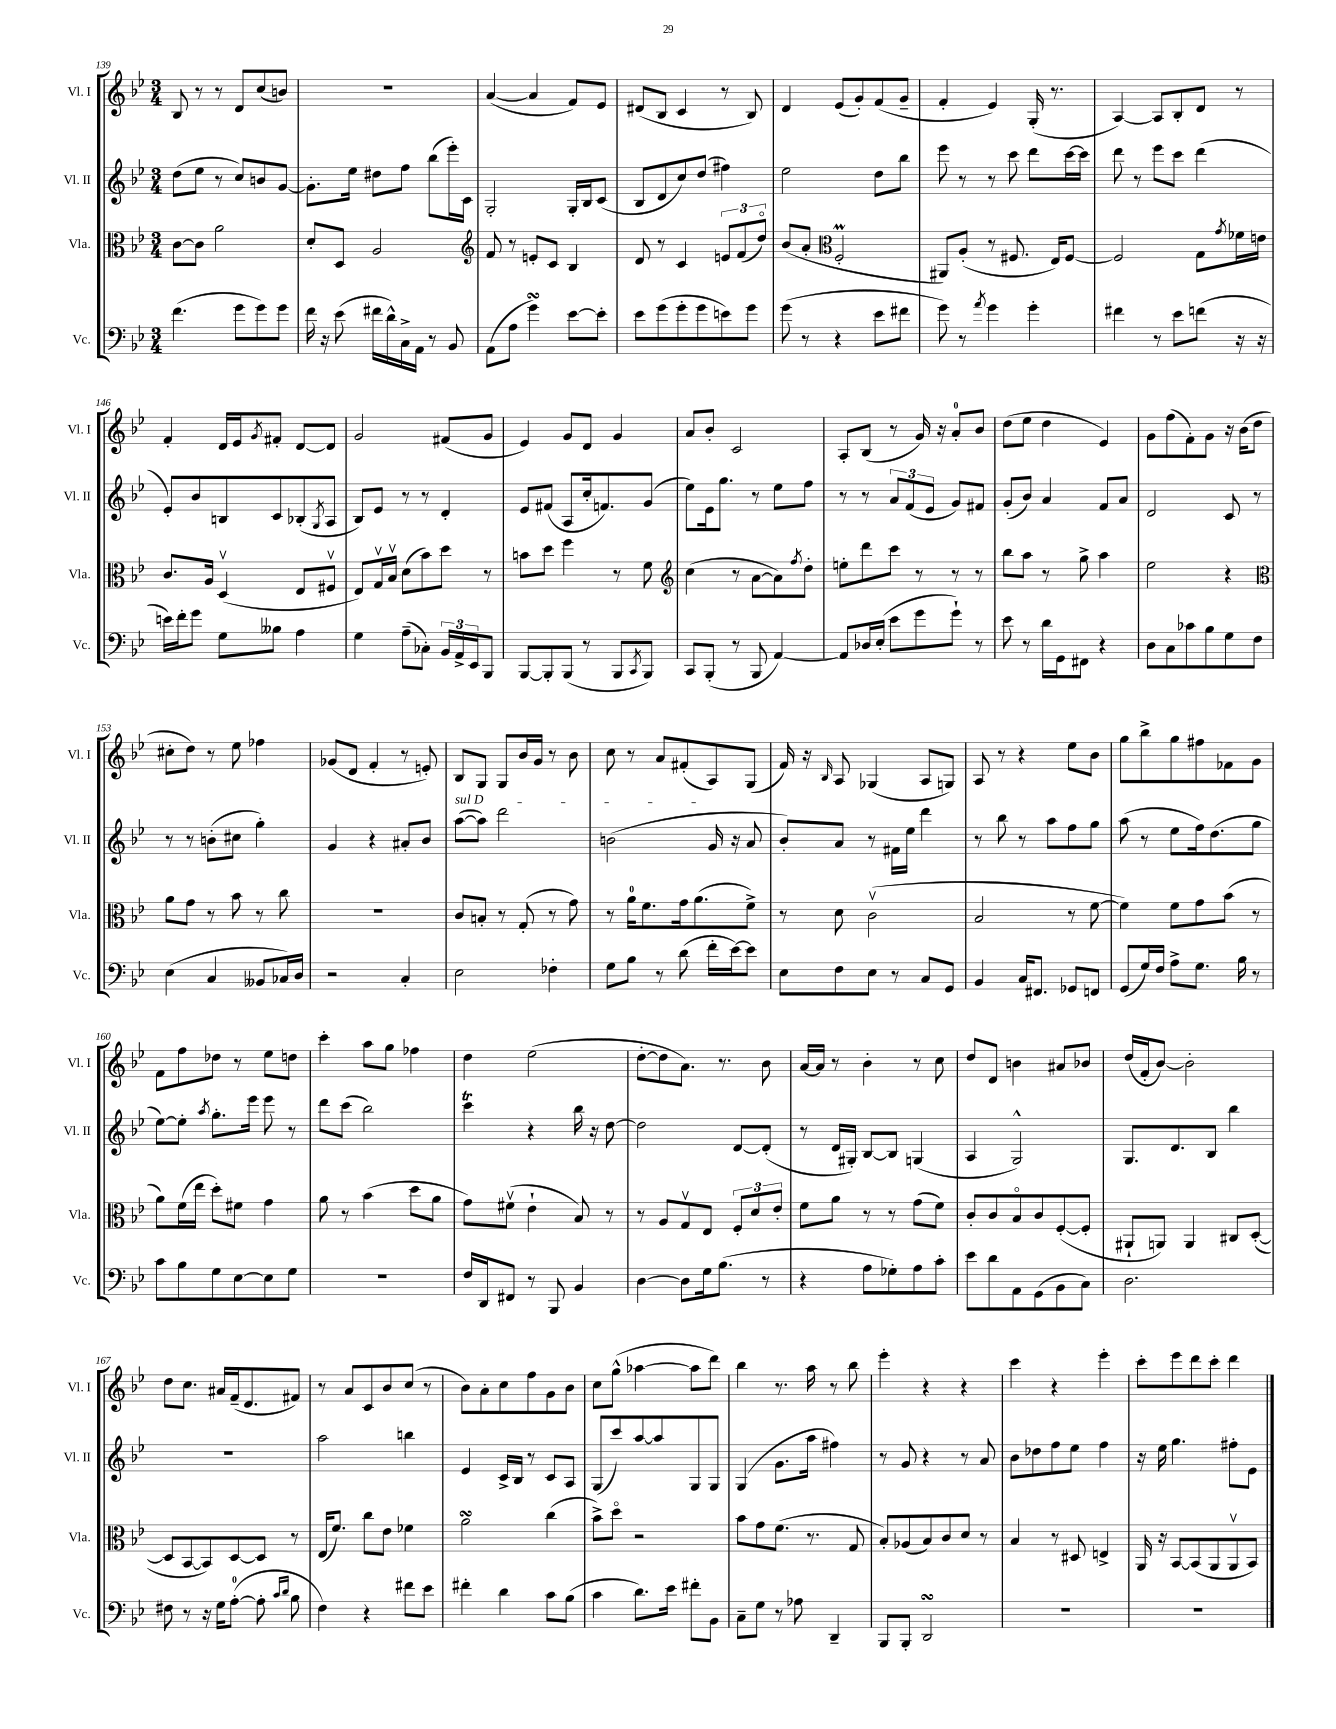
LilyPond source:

<<
\new StaffGroup <<
\new Staff = "s0" \with { instrumentName = "Vl. I" shortInstrumentName = "Vl. I" } {
    \clef treble \key bes \major \numericTimeSignature \time 3/4
    bes8 r8 r8 d'8 c''8( b'8) |
    R2. |
    a'4~( a'4 f'8) ees'8 |
    dis'8( bes8 c'4 r8 bes8) |
    d'4 ees'8( g'8-.) f'8( g'8-- |
    f'4-. ees'4) g16-.( r8. |
    a4~) a8 bes8-. d'8 r8 |
    f'4-. d'16 ees'16 \acciaccatura { g'8 } fis'8-. d'8~ d'8 |
    g'2 fis'8( g'8 |
    ees'4) g'8 d'8 g'4 |
    a'8 bes'8-. c'2 |
    a8-. bes8( r8 g'16) r16 a'8-0-. bes'8 |
    d''8( ees''8 d''4 ees'4) |
    g'8 f''8( f'8-.) g'8 r16 bes'16( d''8 |
    cis''8-. d''8) r8 ees''8 fes''4 |
    ges'8( d'8 f'4-. r8 e'8-.) |
    bes8 g8 g8 bes'16 g'16 r8 bes'8 |
    c''8 r8 a'8 fis'8-.( a8) g8( |
    f'16) r16 \grace { bes16 } a8 ges4( a8 g8) |
    a8 r8 r4 ees''8 bes'8 |
    g''8 bes''8-> g''8 fis''8 fes'8 g'8 |
    f'8 f''8 des''8 r8 ees''8 d''8 |
    c'''4-. a''8 g''8 fes''4 |
    d''4 ees''2( |
    d''8~-. d''8 a'8.) r8. bes'8 |
    a'16~ a'16 r8 bes'4-. r8 c''8 |
    d''8 d'8 b'4 ais'8 bes'8 |
    d''16( f'16-. bes'8~) bes'2-. |
    d''8 c''8. ais'16 f'16--( d'8. fis'8) |
    r8 a'8 c'8 bes'8 c''8( r8 |
    bes'8) a'8-. c''8 f''8 g'8 bes'8 |
    c''8 g''8-^( aes''4~ aes''8 d'''8) |
    bes''4 r8. a''16 r8 bes''8 |
    ees'''4-. r4 r4 |
    c'''4 r4 ees'''4-. |
    c'''8-. ees'''8 d'''8 c'''8-. d'''4 \bar "|." |
}
\new Staff = "s1" \with { instrumentName = "Vl. II" shortInstrumentName = "Vl. II" } {
    \clef treble \key bes \major \numericTimeSignature \time 3/4
    d''8( ees''8 r8 c''8) b'8 g'8~ |
    g'8.-. ees''16 dis''8 f''8 bes''8( ees'''16-.) c'16 |
    g2-. g16-. bes16 c'8( |
    bes8 d'8 c''8) d''8( fis''4) |
    ees''2 d''8 bes''8 |
    ees'''8 r8 r8 c'''8 d'''8 c'''16~ c'''16 |
    d'''8 r8 ees'''8 c'''8 d'''4( |
    ees'8-.) bes'8 b8 c'8 bes8-.( \acciaccatura { g8 } a8 |
    bes8) ees'8 r8 r8 d'4-. |
    ees'8 fis'8( a8 c''16-. f'8.) g'8( |
    ees''8) ees'16 g''8. r8 ees''8 f''8 |
    r8 r8 \tuplet 3/2 { a'8 f'8( ees'8 } g'8) fis'8 |
    g'8-.( bes'8) a'4 f'8 a'8 |
    d'2 c'8 r8 |
    r8 r8 b'8-.( cis''8 g''4-.) |
    g'4 r4 ais'8-. bes'8 |
    \once \override TextSpanner.bound-details.left.text = \markup { \italic "sul D" } a''8~\startTextSpan( a''8) d'''2 |
    b'2( g'16\stopTextSpan r16 a'8 |
    bes'8-.) a'8 r8 fis'16 ees''16 d'''4 |
    r8 bes''8 r8 a''8 f''8 g''8 |
    a''8( r8 ees''8 f''16) d''8.( g''8 |
    ees''8~) ees''8-. \acciaccatura { a''8 } g''8.-. ees'''16 ees'''8 r8 |
    d'''8 c'''8( bes''2) |
    c'''4\trill r4 bes''16 r16 d''8~ |
    d''2 d'8~ d'8-.( |
    r8 d'16 gis16-.) bes8~ bes8 g4( |
    a4 g2-^) |
    g8. d'8. bes8 bes''4 |
    R2. |
    a''2 b''4 |
    ees'4 c'16-> bes16 r8 c'8 a8 |
    g8( c'''8) a''8~ a''8 g8 g8 |
    g4( g'8. a''16 fis''4) |
    r8 g'8 r4 r8 a'8 |
    bes'8 des''8 f''8 ees''8 f''4 |
    r16 ees''16 g''4. fis''8-. ees'8 \bar "|." |
}
\new Staff = "s2" \with { instrumentName = "Vla." shortInstrumentName = "Vla." } {
    \clef alto \key bes \major \numericTimeSignature \time 3/4
    c'8~ c'8 a'2 |
    d'8-. d8 a2 |
    \clef treble f'8 r8 e'8-. c'8 bes4 |
    d'8 r8 c'4 \tuplet 3/2 { e'8 f'8( d''8\flageolet) } |
    bes'8( a'8-. \clef alto f2-.\prall |
    ais,8) a8-.( r8 fis8. ees16) fis8~ |
    fis2 g8 \acciaccatura { g'8 } fes'16 e'16 |
    c'8. a16 d4\upbow( ees8 fis8\upbow |
    ees8) g16\upbow bes16\upbow d'8( bes'8) d''8 r8 |
    b'8 d''8 f''4 r8 f'8 |
    \clef treble c''4( r8 a'8~ a'8) \acciaccatura { f''8 } d''8-. |
    e''8-. d'''8 c'''8 r8 r8 r8 |
    bes''8 a''8 r8 g''8-> a''4 |
    ees''2 r4 |
    \clef alto a'8 g'8 r8 bes'8 r8 c''8 |
    R2. |
    c'8 b8-. r8 g8-.( r8 g'8) |
    r8 a'16-0 f'8. g'16 a'8.( f'8->) |
    r8 d'8 c'2\upbow( |
    bes2 r8 f'8~ |
    f'4) f'8 g'8 bes'8( r8 |
    a'8) f'16( ees''16 d''8-.) fis'8 g'4 |
    a'8 r8 bes'4( d''8 a'8 |
    g'8) fis'8\upbow( ees'4-! bes8) r8 |
    r8 a8 g8\upbow ees8 \tuplet 3/2 { f8-. d'8 ees'8-. } |
    f'8 a'8 r8 r8 g'8( f'8) |
    c'8-. c'8 bes8\flageolet c'8 f8~-.( f8-. |
    ais,8-! a,8) a,4 cis8 d8~-.( |
    d8 bes,8~ bes,8) d8~ d8 r8 |
    ees16( f'8.) c''8 ees'8 fes'4 |
    a'2\turn c''4( |
    bes'8->) d''8\flageolet r2 |
    bes'8 g'8 f'8.( r8. g8 |
    bes8-.) aes8( bes8) c'8 d'8 r8 |
    bes4 r8 dis8 e4-> |
    a,16 r16 bes,8~ bes,8( a,8 a,8\upbow bes,8) \bar "|." |
}
\new Staff = "s3" \with { instrumentName = "Vc." shortInstrumentName = "Vc." } {
    \clef bass \key bes \major \numericTimeSignature \time 3/4
    f'4.( g'8 g'8) g'8 |
    f'16 r16 ees'8( fis'16 d'16-^) c16-> a,16 r8 bes,8 |
    a,8( a8 g'4\turn) ees'8~ ees'8-. |
    ees'8 g'8( g'8-. g'8 e'8) g'8 |
    g'8( r8 r4 ees'8 fis'8 |
    g'8) r8 \acciaccatura { a'8 } g'4 g'4-. |
    fis'4 r8 ees'8 f'8( r16 r16 |
    e'16) f'16-. g'8 g8 beses8 a4 |
    g4 a8--( ces8-.) \tuplet 3/2 { bes,16 a,16-> ees,16 } bes,,8 |
    bes,,8~ bes,,8-. bes,,8( r8 bes,,8 \acciaccatura { c,8 } bes,,8) |
    c,8 bes,,8-.( r8 bes,,8 a,4~) |
    a,8 des16 ees16-.( ees'8 g'8 g'8-!) r8 |
    ees'8 r8 d'16 g,16 fis,8 r4 |
    d8 c8 ces'8 bes8 g8 f8 |
    ees4( c4 beses,8 ces16) d16 |
    r2 c4-. |
    ees2 fes4-. |
    g8 bes8 r8 d'8( f'16-. ees'16~) ees'8 |
    ees8 f8 ees8 r8 c8 g,8 |
    bes,4 c16 fis,8. ges,8 f,8 |
    g,8( g16) f16 a8-> g8. bes16 r8 |
    c'8 bes8 g8 ees8~ ees8 g8 |
    R2. |
    f16 d,16 fis,8 r8 bes,,8 bes,4 |
    d4~ d8 g16 bes8.( r8 |
    r4 a8 ges8-.) a8 c'8-. |
    ees'8 d'8 a,8 g,8( bes,8 c8) |
    d2. |
    fis8 r8 r16 g16 a8-0~-.( a8-. \grace { c'16 d'16 } bes8 |
    f4) r4 fis'8 ees'8 |
    fis'4-. d'4 c'8 bes8( |
    c'4 d'8.) ees'16 fis'8-. bes,8 |
    c8-- g8 r8 aes8 d,4-- |
    bes,,8 bes,,8-. d,2\turn |
    R2. |
    R2. \bar "|." |
}
>>
>>
\layout { \context { \Score currentBarNumber = #139 } }
